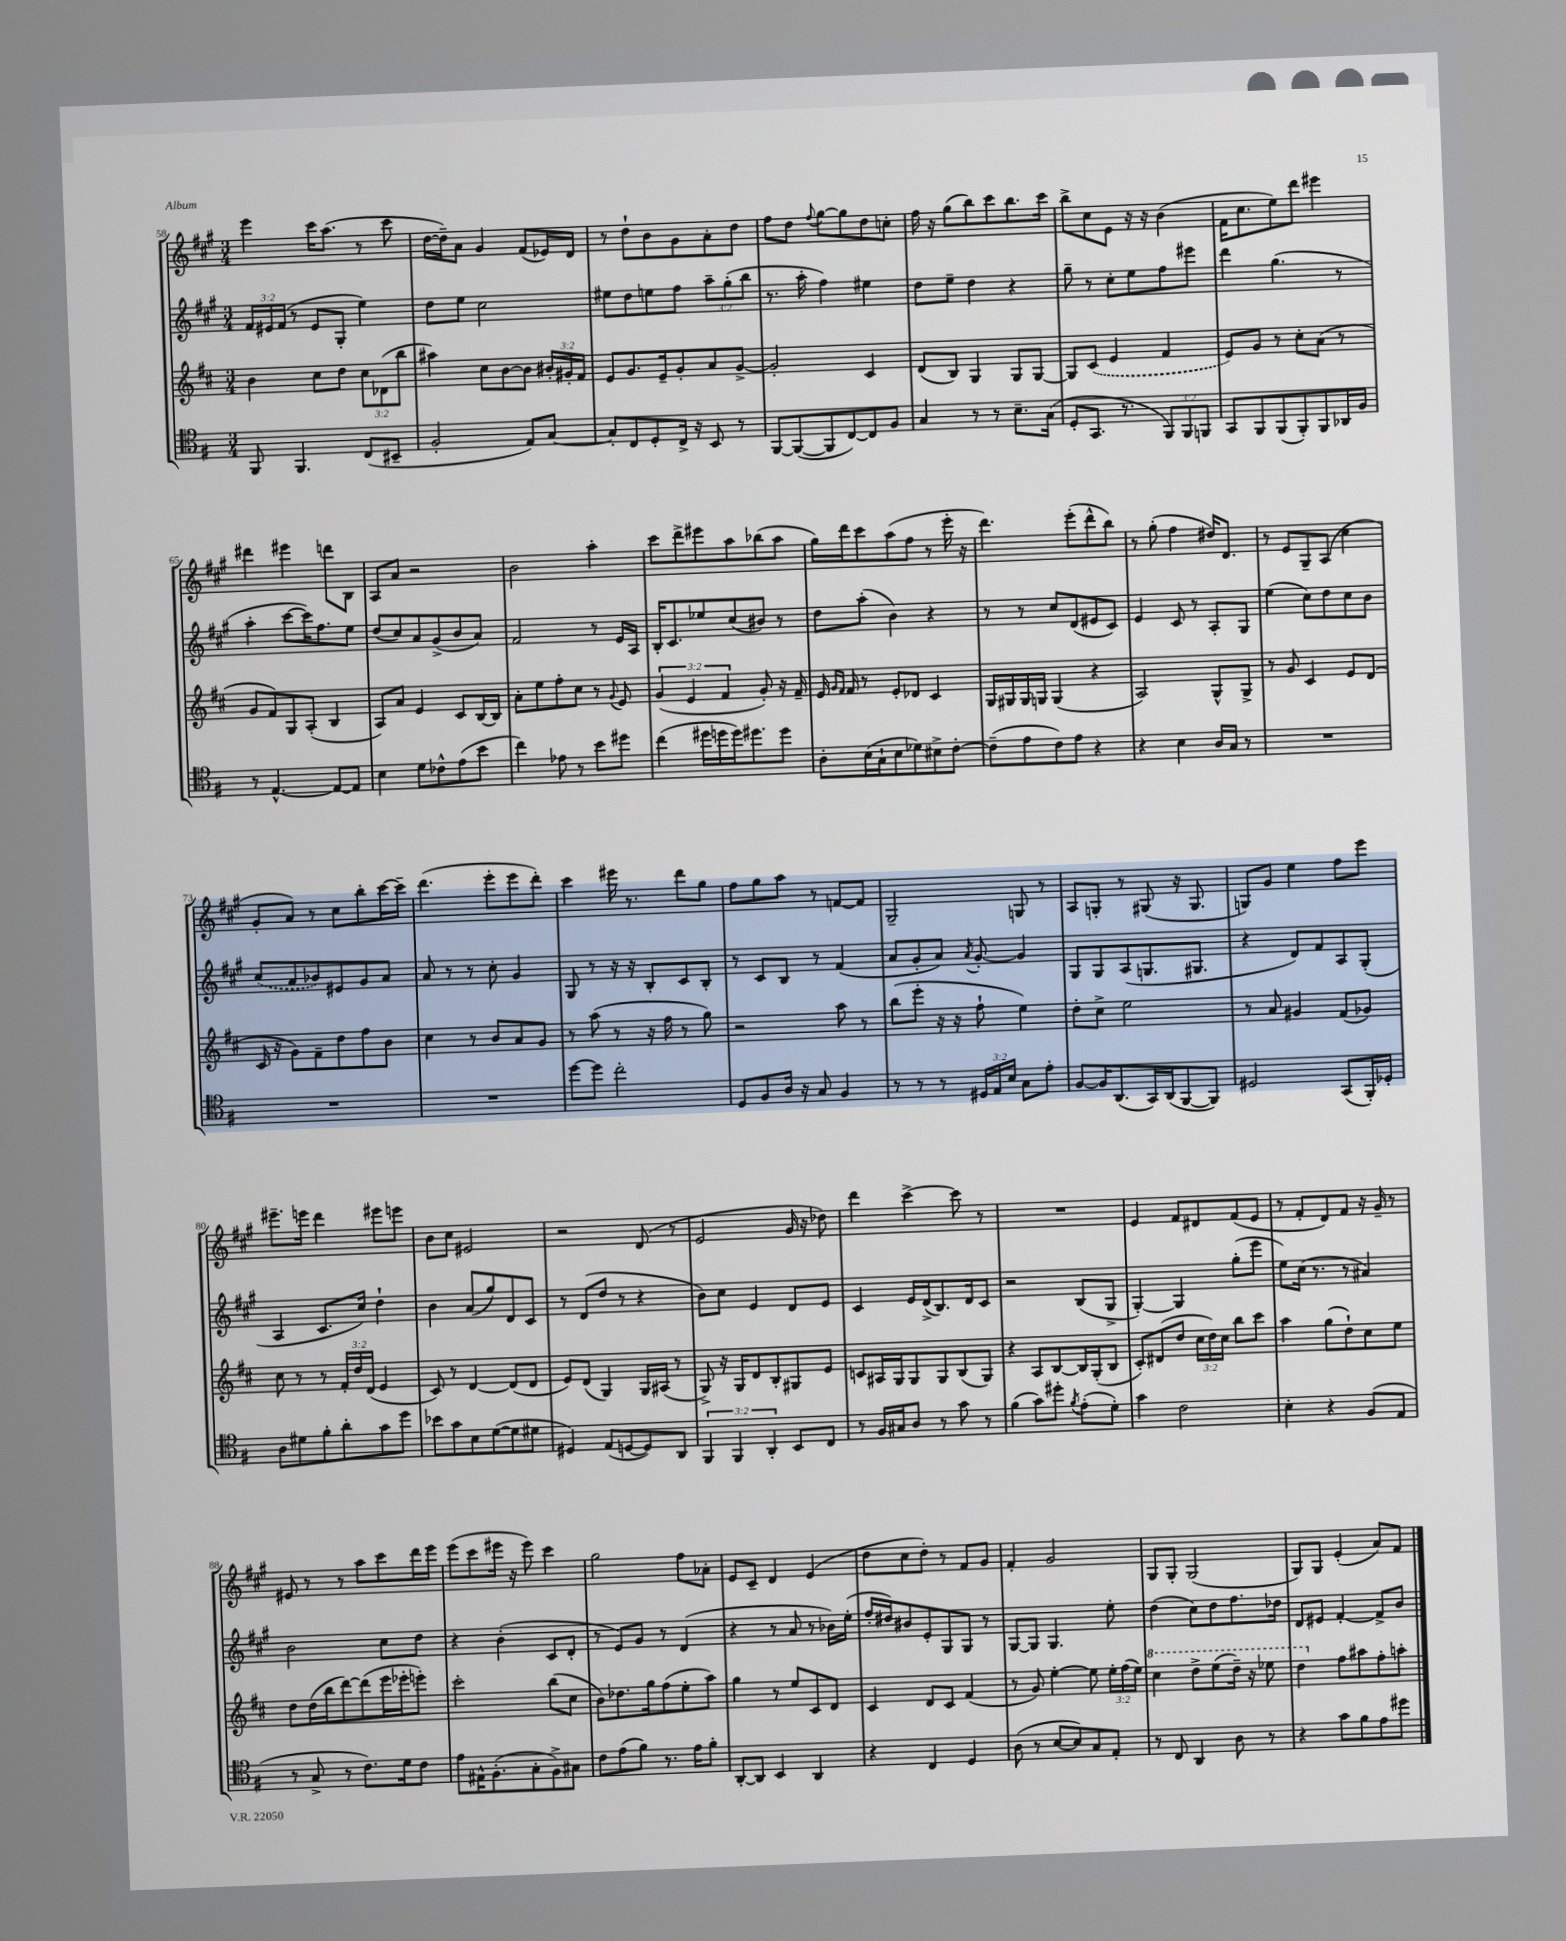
<<
\new StaffGroup <<
\new Staff = "s0" {
    \clef treble \key a \major \numericTimeSignature \time 3/4
    \autoBeamOff e'''4 cis'''16[ a''8.]( r8 cis'''8 |
    d''16[~ d''16--) a'8] gis'4 fis'8[( ees'16) d'16] |
    r8 d''8[-! b'8 gis'8 a'8-. d''8] |
    fis''8[ d''8] \appoggiatura { fis''8 } gis''8[~ gis''8 d''8 c''8]-. |
    fis''16 r16 gis''8[( b''8) cis'''8 b''8. cis'''16] |
    b''8[-> cis''8 e'8] r16 r16 b'4( |
    fis'16[ cis''8. e''8) d'''8] eis'''4 |
    dis'''4 eis'''4 d'''8[ b8] |
    a8[ a'8] r2 |
    b'2 a''4-. |
    cis'''8[ d'''8-> eis'''8 a''8 bes''8( a''8] |
    gis''16[) d'''16 cis'''8 a''8( fis''8] r8 e'''16-. r16 |
    d'''4.) e'''8[-.( d'''8-^ b''8]) |
    r8 gis''8-.( fis''4 dis''16[) d'8.] |
    r8 e'8[ gis8-- a8]( cis''4 |
    gis'8[-. a'8]) r8 cis''8[ b''8-. cis'''16~ cis'''16]-- |
    d'''4.( e'''8[-. e'''8 d'''8]-.) |
    cis'''4 eis'''16 r8. d'''8[ gis''8] |
    fis''8[ gis''8 a''8] r8 f'8[~ f'8] |
    gis2-- g8 r8 |
    a8[ g8]-. r8 gis8( r16 gis8. |
    g8[) gis'8] e''4 fis''8[ e'''8] |
    eis'''8.[-- e'''16] d'''4 eis'''8[ e'''8] |
    b'8[ cis''8] eis'2 |
    r2 d'8( r8 |
    e'2 gis'16 r16 des''8) |
    d'''4 cis'''4~-> cis'''8 r8 |
    R2. |
    e'4 fis'8[ dis'8 fis'8( e'8] |
    r8 fis'8[-. d'8) fis'8] r16 gis'16-- r8 |
    eis'8 r8 r8 a''8[ cis'''8 d'''16 e'''16] |
    e'''8[( cis'''8 eis'''16] r16 eis'''8) cis'''4 |
    gis''2 fis''8[ aes'8]-. |
    e'8[ cis'8]-- d'4 e'4( |
    d''8[ cis''8 d''8]-.) r8 fis'8[ gis'8] |
    fis'4-. gis'2 |
    gis8[ gis8]-. gis2( |
    gis8[) gis8] e'4-.( a'8[) fis'8] \bar "|." |
}
\new Staff = "s1" {
    \clef treble \key a \major \numericTimeSignature \time 3/4 \override Staff.TupletNumber.text = #tuplet-number::calc-fraction-text
    \autoBeamOff \tuplet 3/2 { fis'16[ eis'16 fis'16]( } r8 eis'8[ gis8]-. e''4) |
    d''8[ e''8] cis''2 |
    eis''8[ d''8 e''8 fis''8] \tuplet 3/2 { a''8[-- gis''8-.( b''8] } |
    r8. a''16-. fis''4) eis''4 |
    d''8[ e''8]-- d''4 r4 |
    gis''8-- r8 cis''8[-. e''8 fis''8 eis'''8] |
    d'''4 gis''4.( r8 |
    a''4-. cis'''8[~ cis'''16) fis''8. e''8] |
    d''8[( cis''8) a'8 gis'8->( b'8 a'8]) |
    fis'2 r8 e'16[ a16] |
    b16[-. cis'8. ees''8 cis''8( bis'8]) r8 |
    d''8[ a''8]-.( b'4) r4 |
    r8 r8 cis''8[ d'8( eis'8 cis'8]) |
    e'4 cis'8 r8 a8[-. gis8] |
    e''4( cis''8[) d''8 cis''8 b'8] |
    \once \slurDashed cis''8[( a'8 bes'8) eis'8 gis'8 a'8] |
    a'8 r8 r8 cis''8-. gis'4 |
    gis8 r8 r16 r16 b8[-. cis'8 b8]-. |
    r8 cis'8[ b8] r8 fis'4( |
    a'8[ gis'8-. a'8]) \acciaccatura { a'8 } gis'8~-. gis'4 |
    gis8[ gis8 a8( g8. gis8.] |
    r4 d'8[) fis'8 a8 gis8]-.( |
    a4 cis'8.[ cis''16]) d''4-! |
    b'4 a'8[( gis''8) d'8 cis'8] |
    r8 d'8[( d''8] r8 r4 |
    b'8[) cis''8] e'4 d'8[ e'8] |
    cis'4 e'16[ d'16->( b8.) d'16 cis'8] |
    r2 b8[( gis8]-> |
    gis4~-.) gis4 gis''8[-.( e'''8] |
    e''8[) cis''16]( r8. r8 ais'4) |
    b'2 cis''8[ d''8] |
    r4 b'4-.( cis'8[ d'8]-. |
    r8 e'8[) gis'8] r8 d'4( |
    r4 r8 a'8 r8 bes'16[) e''16]-.( |
    fis''16[-. dis''16) bis'8 e'8-. gis8 gis8] r8 |
    gis8[~ gis8] gis4. e''8-. |
    d''4( cis''8[) d''8 fis''8. des''16] |
    d'8[ eis'8] fis'4~-. fis'8[-> b'8] \bar "|." |
}
\new Staff = "s2" {
    \clef treble \key d \major \numericTimeSignature \time 3/4 \override Staff.TupletNumber.text = #tuplet-number::calc-fraction-text
    \autoBeamOff b'4 cis''8[ d''8] \tuplet 3/2 { cis''8[ des'8( b''8] } |
    ais''4) cis''8[ b'8~ b'8] \tuplet 3/2 { bis'16[-. gis'16-. fis'16] } |
    e'8[ g'8. e'16-- g'8-. a'8 g'8]~-> |
    g'2-. cis'4 |
    d'8[( b8]) g4 g8[ g8]~ |
    g8[ \once \slurDashed cis'8]( e'4 fis'4 |
    e'8[) g'8] r8 cis''8[-. a'8]( r8 |
    g'8[ fis'8) g8 a8]-.( b4 |
    a8[) a'8] e'4 cis'8[ b16~ b16] |
    a'8[-. e''8 fis''8-. cis''8] r8 \appoggiatura { g'8 } e'8 |
    \tuplet 3/2 { g'4( e'4 fis'4 } g'8-.) r16 fis'16-- |
    e'16 \grace { g'16[ fis'16] } fis'16 r8 e'8[-. des'8] cis'4 |
    g16[ gis16 gis16 g16] g4( r4 |
    a2) g8[-^ g8]-> |
    r8 g'8 cis'4 e'8[ d'8]( |
    cis'16 r16 g'8[) fis'8-- d''8 fis''8 b'8] |
    cis''4 r8 b'8[ a'8 g'8] |
    r8 a''8( r8 r16 fis''16 r8 g''8) |
    r2 a''8 r8 |
    b''8[( e'''8]-. r16 r16 fis''8-! e''4) |
    d''8[-. cis''8]-> e''2 |
    r8 a'8 gis'4 fis'8[( ges'8]) |
    cis''8 r8 r8 \tuplet 3/2 { fis'16[-. d''16 d'16]( } e'4 |
    cis'8) r8 d'4~ d'8[( d'8] |
    e'8[) d'8]( g4) g16[ ais16]( r8 |
    g8->) r16 g16[ d'8 b8-. gis8 e'8] |
    c'8[ ais16 g16 g8 g8 b8( g8]) |
    r4 a8[ b8~ b16 g16-.( b8] |
    cis'8[-.) dis'8( d''8] \tuplet 3/2 { cis''16[ d''16) cis''16] } b''8[ cis'''8] |
    a''4 g''8[( d''8-!) cis''8 e''8] |
    d''8[ d''16( b''16 d'''8~) d'''8( e'''16 ees'''16-. e'''8]-.) |
    cis'''2-. b''8[( cis''8] |
    b'8[) des''8. g''16 fis''8( e''8-. a''8]) |
    g''4 r8 e''8[ cis'8 d'8] |
    cis'4 d'8[ cis'8] fis'4( |
    r8 g'8) e''4~-. e''8 \tuplet 3/2 { e''16[-. fis''16( e''16]) } |
    \ottava #1 cis'''4 d'''8[-> e'''8( d'''16]--) r16 ees'''8 |
    d'''4 \ottava #0 fis''8[ ais''8 fis''8-. a''8]-. \bar "|." |
}
\new Staff = "s3" {
    \clef tenor \key g \major \numericTimeSignature \time 3/4 \override Staff.TupletNumber.text = #tuplet-number::calc-fraction-text
    \autoBeamOff fis,8 fis,4. c8[( bis,8]-- |
    fis2-. e8[) g8]~ |
    g8[-. c8 d8-. c16]-> r16 b,8 r8 |
    fis,8[~ fis,8~( fis,8 c8~) c8 fis8] |
    g4 r8 r8 b8.[-- g16]( |
    d8[-. g,8.] r8. \tuplet 3/2 { fis,8[) fis,8 f,8] } |
    g,8[ fis,8 fis,8( fis,8-.) fis,8 aes,16 fis16] |
    r8 e4.~-^ e8[~ e8] |
    b4 d'8[ ces'8-^ e'8( b'8] |
    c''4) ees'8 r8 b'8[ dis''8] |
    c''4( dis''16[ d''16 d''16) dis''8. dis''8] |
    a8[-. b16( g16-! b8 des'8) bis8-> c'8]~-. |
    c'8[--( e'8 c'8) e'8] r4 |
    r4 b4 a16[ g16] r8 |
    R2. |
    R2. |
    R2. |
    d''8[~ d''8] c''2-. |
    d8[ fis8 a16] r16 g8 fis4 |
    r8 r8 r8 \tuplet 3/2 { dis16[ e16 b16] } g8[ e'8]-. |
    fis8[~ fis16 a,8.( g,16) a,16( fis,8~ fis,8]) |
    dis2 g,8[( fis,16-.) des16]-. |
    a8[ dis'8 fis'8-. a'8-. g'8 d''8] |
    bes'8[ g'8 b8 d'8~( d'8 dis'8] |
    dis4) e8[( d8~ d8) a,8] |
    \tuplet 3/2 { fis,4 fis,4 a,4-. } b,8[ c8] |
    r8 fis16[ gis16 a8] r8 g'8 r8 |
    fis'4( g'8[) dis''8]-. \acciaccatura { fis'8 } e'8[-.( d'8]-.) |
    g'4 c'2 |
    b4-. r4 fis8[( e8] |
    r8 g8-> r8 c'8.[) d'16 c'8] |
    e'8[ eis16-^ fis8.-.( g8-. fis8->) gis8] |
    c'8[ e'8( fis'8]) r8. e'16[ fis'8]-. |
    a,8[~-. a,8] b,4 a,4 |
    r4 c4 d4 |
    a8( r8 b8[~ b8) g8 e8]-. |
    r8 c8 a,4 a8 r8 |
    r4 g'8[ fis'8 e'8 dis''8] \bar "|." |
}
>>
>>
\layout { \context { \Score currentBarNumber = #58 } }
